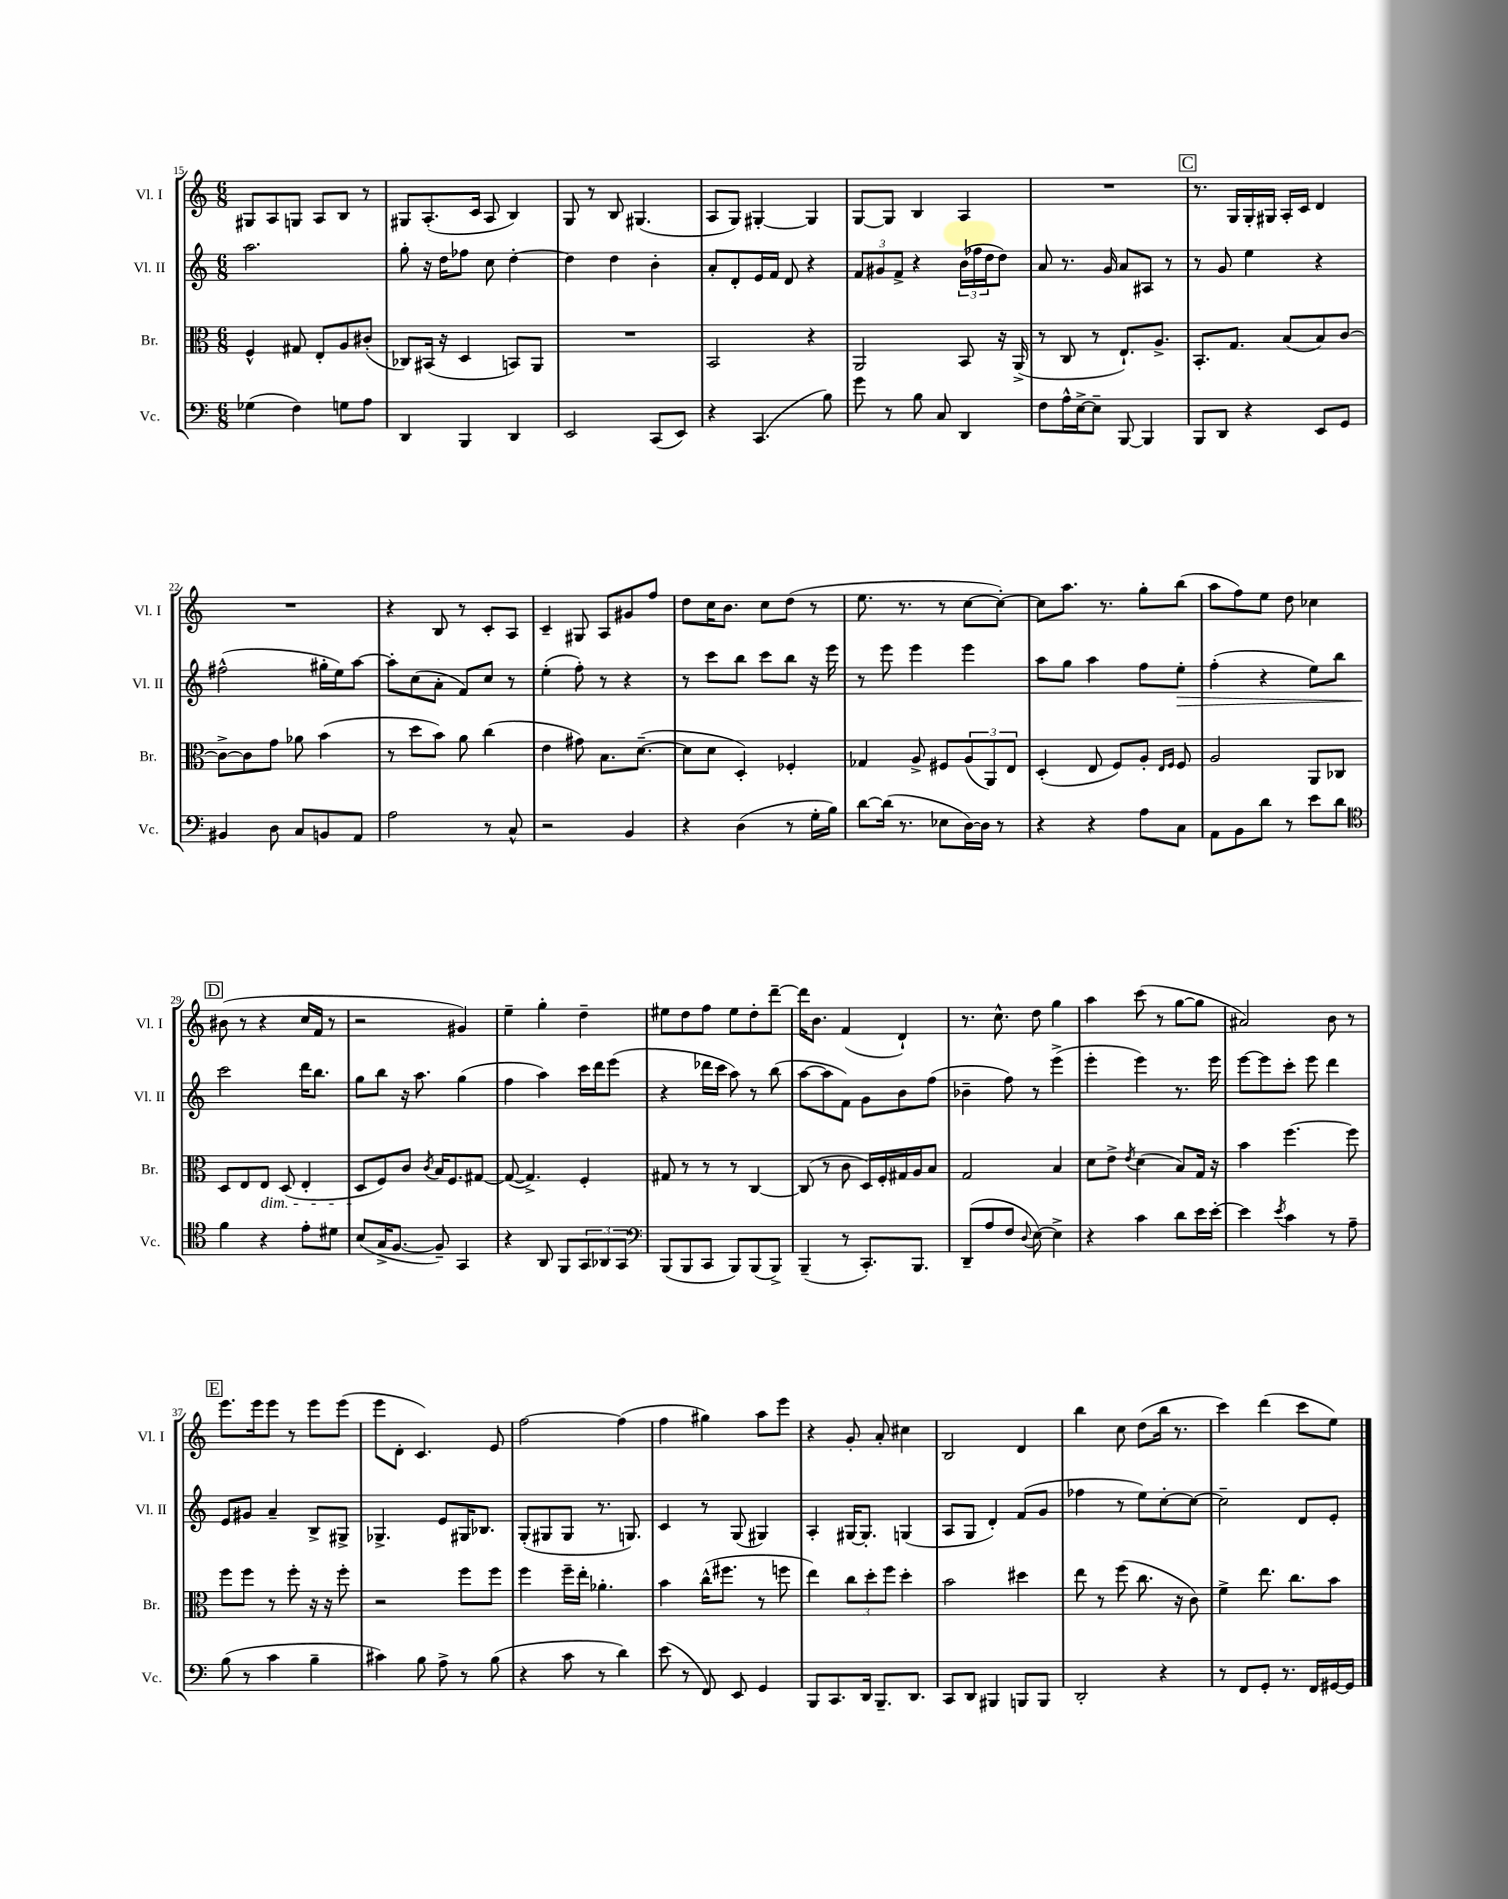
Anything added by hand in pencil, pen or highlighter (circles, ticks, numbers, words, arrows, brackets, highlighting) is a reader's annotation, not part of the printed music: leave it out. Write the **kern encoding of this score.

**kern	**kern	**kern	**kern
*staff4	*staff3	*staff2	*staff1
*clefF4	*clefC3	*clefG2	*clefG2
*k[]	*k[]	*k[]	*k[]
*M6/8	*M6/8	*M6/8	*M6/8
(4G-	4F^^	2.aa	8G#
.	.	.	8A
4F)	8G#	.	8G
.	8E'	.	8A
8G	8A	.	8B
8A	(8c#'	.	8r
=	=	=	=
4DD	8C-)	8gg'	8G#
.	(16BB#	16r	(8.A'
.	16r	16dd	.
4BBB	4D	8ff-	.
.	.	.	16c
.	.	8cc	8A
4DD	8BB)	[4dd'	4B)
.	8AA	.	.
=	=	=	=
2EE	2.r	4dd]	8G
.	.	.	8r
.	.	4dd	8B
.	.	.	(4.G#
(8CC	.	4b'	.
8EE)	.	.	.
=	=	=	=
4r	2BB	8a'	8A
.	.	8d'	8G)
(4.CC	.	16e	[4G#'
.	.	16f	.
.	.	8d	.
.	4r	4r	4G#]
8B)	.	.	.
=	=	=	=
8g	2AA	12f	[8G
.	.	12g#	.
8r	.	.	8G]
.	.	12f^	.
8B	.	4r	4B
8C	.	.	.
4DD	8BB	(24b	4A
.	.	24ff-	.
.	.	24dd	.
.	16r	8dd)	.
.	(16AA^	.	.
=	=	=	=
8F	8r	8a	2.r
16A^^	8C	8.r	.
[16E^	.	.	.
8E~]	8r	.	.
.	.	16g	.
[8BBB	8.E`)	8a	.
4BBB]	.	8A#	.
.	8.A^	.	.
.	.	8r	.
=	=	=	=
8BBB	8.BB'	8r	8.r
8DD	.	8g	.
.	8.G	.	16G
4r	.	4ee	16G'
.	.	.	16G#
.	(8B	.	16A'
.	.	.	16c
8EE	8B)	4r	4d
8GG	[8c	.	.
=	=	=	=
4BB#	8c^_	(2ff#^^	2.r
.	8c]	.	.
8D	8g	.	.
8C	8a-	.	.
8BB	(4b	16gg#'	.
.	.	16ee)	.
8AA	.	[8aa	.
=	=	=	=
2A	8r	8aa']	4r
.	8dd	(8cc	.
.	8b)	8a'	8B
.	8a	8f)	8r
8r	(4cc	8cc	8c'
8C^^	.	8r	8A
=	=	=	=
2r	4e	(4ee'	4c~
.	8g#)	8ff')	8G#
.	8.B	8r	8A
4BB	.	4r	8g#
.	([8.d~	.	.
.	.	.	8ff
=	=	=	=
4r	8d]	8r	8dd
.	8d	8ccc	16cc
.	.	.	8.b
(4D	4D')	8bb	.
.	.	8ccc	8cc
8r	4F-'	8bb	(8dd
16G'	.	16r	8r
16B)	.	16eee	.
=	=	=	=
[8d	4G-	8r	8.ee
(16d]	.	8eee	.
8.r	.	.	8.r
.	8A^	4eee	.
8E-	8F#	.	8r
[16D)	(12A	4eee	[8cc
16D]	.	.	.
.	12AA)	.	.
8r	.	.	8cc'_)
.	12E	.	.
=	=	=	=
4r	(4D'	8aa	8cc]
.	.	8gg	8.aa
4r	8E	4aa	.
.	.	.	8.r
.	8F)	.	.
8A	8A'	8ff	8gg'
.	16qqE	.	.
.	16qqF	.	.
8C	8F	8ee'	(8bb
=	=	=	=
8AA	2A	(4ff'	8aa
8BB	.	.	8ff)
8d	.	4r	8ee
8r	.	.	8dd
8e	8AA	8ee)	4cc-
8d	8C-	8bb	.
=	=	=	=
*clefC4	*	*	*
4f	8D	2ccc	(8b#
.	8E	.	8r
4r	8E	.	4r
.	(8D	.	.
8e'	4E'	16ddd	16cc
.	.	8.bb	16f
8d#	.	.	8r
=	=	=	=
(8B	8D	8gg	2r
16G^	8F)	8bb	.
[8.F	.	.	.
.	8c	16r	.
.	.	8.aa	.
.	8qc	.	.
8F~])	16B	.	.
.	8.F	.	.
4GG	.	(4gg	4g#)
.	[8G#	.	.
=	=	=	=
4r	(8G#_	4ff	4ee~
.	4.G#^])	.	.
8AA	.	4aa)	4gg'
8FF	.	.	.
12GG	4F'	16ccc	4dd~
.	.	16ddd	.
12AA-	.	.	.
.	.	(8eee	.
12GG	.	.	.
=	=	=	=
*clefF4	*	*	*
(8BBB	8G#	4r	8ee#
8BBB	8r	.	8dd
8CC	8r	16ddd-	8ff
.	.	16ccc	.
8BBB)	8r	8aa)	8ee#
(8BBB	[4C	8r	8dd'
8BBB^)	.	(8bb	[8ddd~
=	=	=	=
(4BBB~	(8C]	[8aa	16ddd]
.	.	.	8.b
.	8r	8aa]	.
8r	8c	8f)	(4f
8.CC')	16D)	8g	.
.	16F'	.	.
.	16G#	8b	4d`)
8.BBB	16A	.	.
.	8B	(8ff	.
=	=	=	=
(8DD~	2G	4b-~	8.r
8A	.	.	.
.	.	.	8.cc^^
8F	.	8ff)	.
8qqD	.	.	.
[8E)	.	8r	8dd
4E^]	4B	(4eee^	4gg
=	=	=	=
4r	8d	4eee'	4aa
.	8e^	.	.
.	8qe	.	.
4c	(4d	4eee)	(8ccc
.	.	.	8r
8d	8B)	8.r	[8gg
16e	16G	.	8gg]
[16e'	16r	16eee	.
=	=	=	=
4e]	4b	[8eee	2a#)
.	.	8eee]	.
8qe	.	.	.
4c	[4.ff	8ccc'	.
.	.	8eee	.
8r	.	4ddd	8b
8A~	8ff]	.	8r
=	=	=	=
(8B	8ff	8e	8.eee
8r	8ff	8g#	.
.	.	.	16eee
4c	8r	4a~	8eee
.	8ff'	.	8r
4B~	16r	8B^	8eee
.	16r	.	.
.	8ff'	8G#^	(8eee
=	=	=	=
4c#)	2r	4.G-^	8eee
.	.	.	8d'
8B	.	.	4.c)
8A^	.	8e	.
8r	8ff	16G#	.
.	.	8.B-	.
(8B	8ff	.	8e
=	=	=	=
4r	4ff	(8G'	[2ff
.	.	8G#	.
8c	16ff~	8G#	.
.	16ee'	.	.
8r	4.a-'	8.r	.
4d)	.	.	(4ff]
.	.	8.G)	.
=	=	=	=
(8e	4b	4c	4ff
8r	.	.	.
8FF)	(16cc^^	8r	4gg#)
.	8.ff#	.	.
8EE	.	(8G	.
4GG	8r	4G#)	8aa
.	8ff	.	8eee
=	=	=	=
8BBB	4ee)	4A'	4r
8.CC	.	.	.
.	12cc	[16G#	8g'
16DD	.	8.G#']	.
.	12dd'	.	.
8.BBB~	.	.	8a'
.	12ff	.	.
.	4dd'	(4G	4cc#
8.DD	.	.	.
=	=	=	=
8CC	2b	8A	2B
8DD	.	8G	.
4BBB#	.	4d')	.
8BBB	4dd#	(8f	4d
8BBB	.	8g	.
=	=	=	=
2DD'	8ee	4ff-	4bb
.	8r	.	.
.	(8ff	8r	8cc
.	8.cc	8ee)	(8dd
4r	.	[8cc'	16bb
.	16r	.	8.r
.	8c)	8cc_	.
=	=	=	=
8r	4f^	2cc~]	4ccc)
8FF	.	.	.
8GG'	8.ee	.	(4ddd
8.r	.	.	.
.	8.cc	.	.
.	.	8d	8ccc
16FF	.	.	.
[16GG#	8b	8e'	8ee)
16GG#]	.	.	.
==	==	==	==
*-	*-	*-	*-
